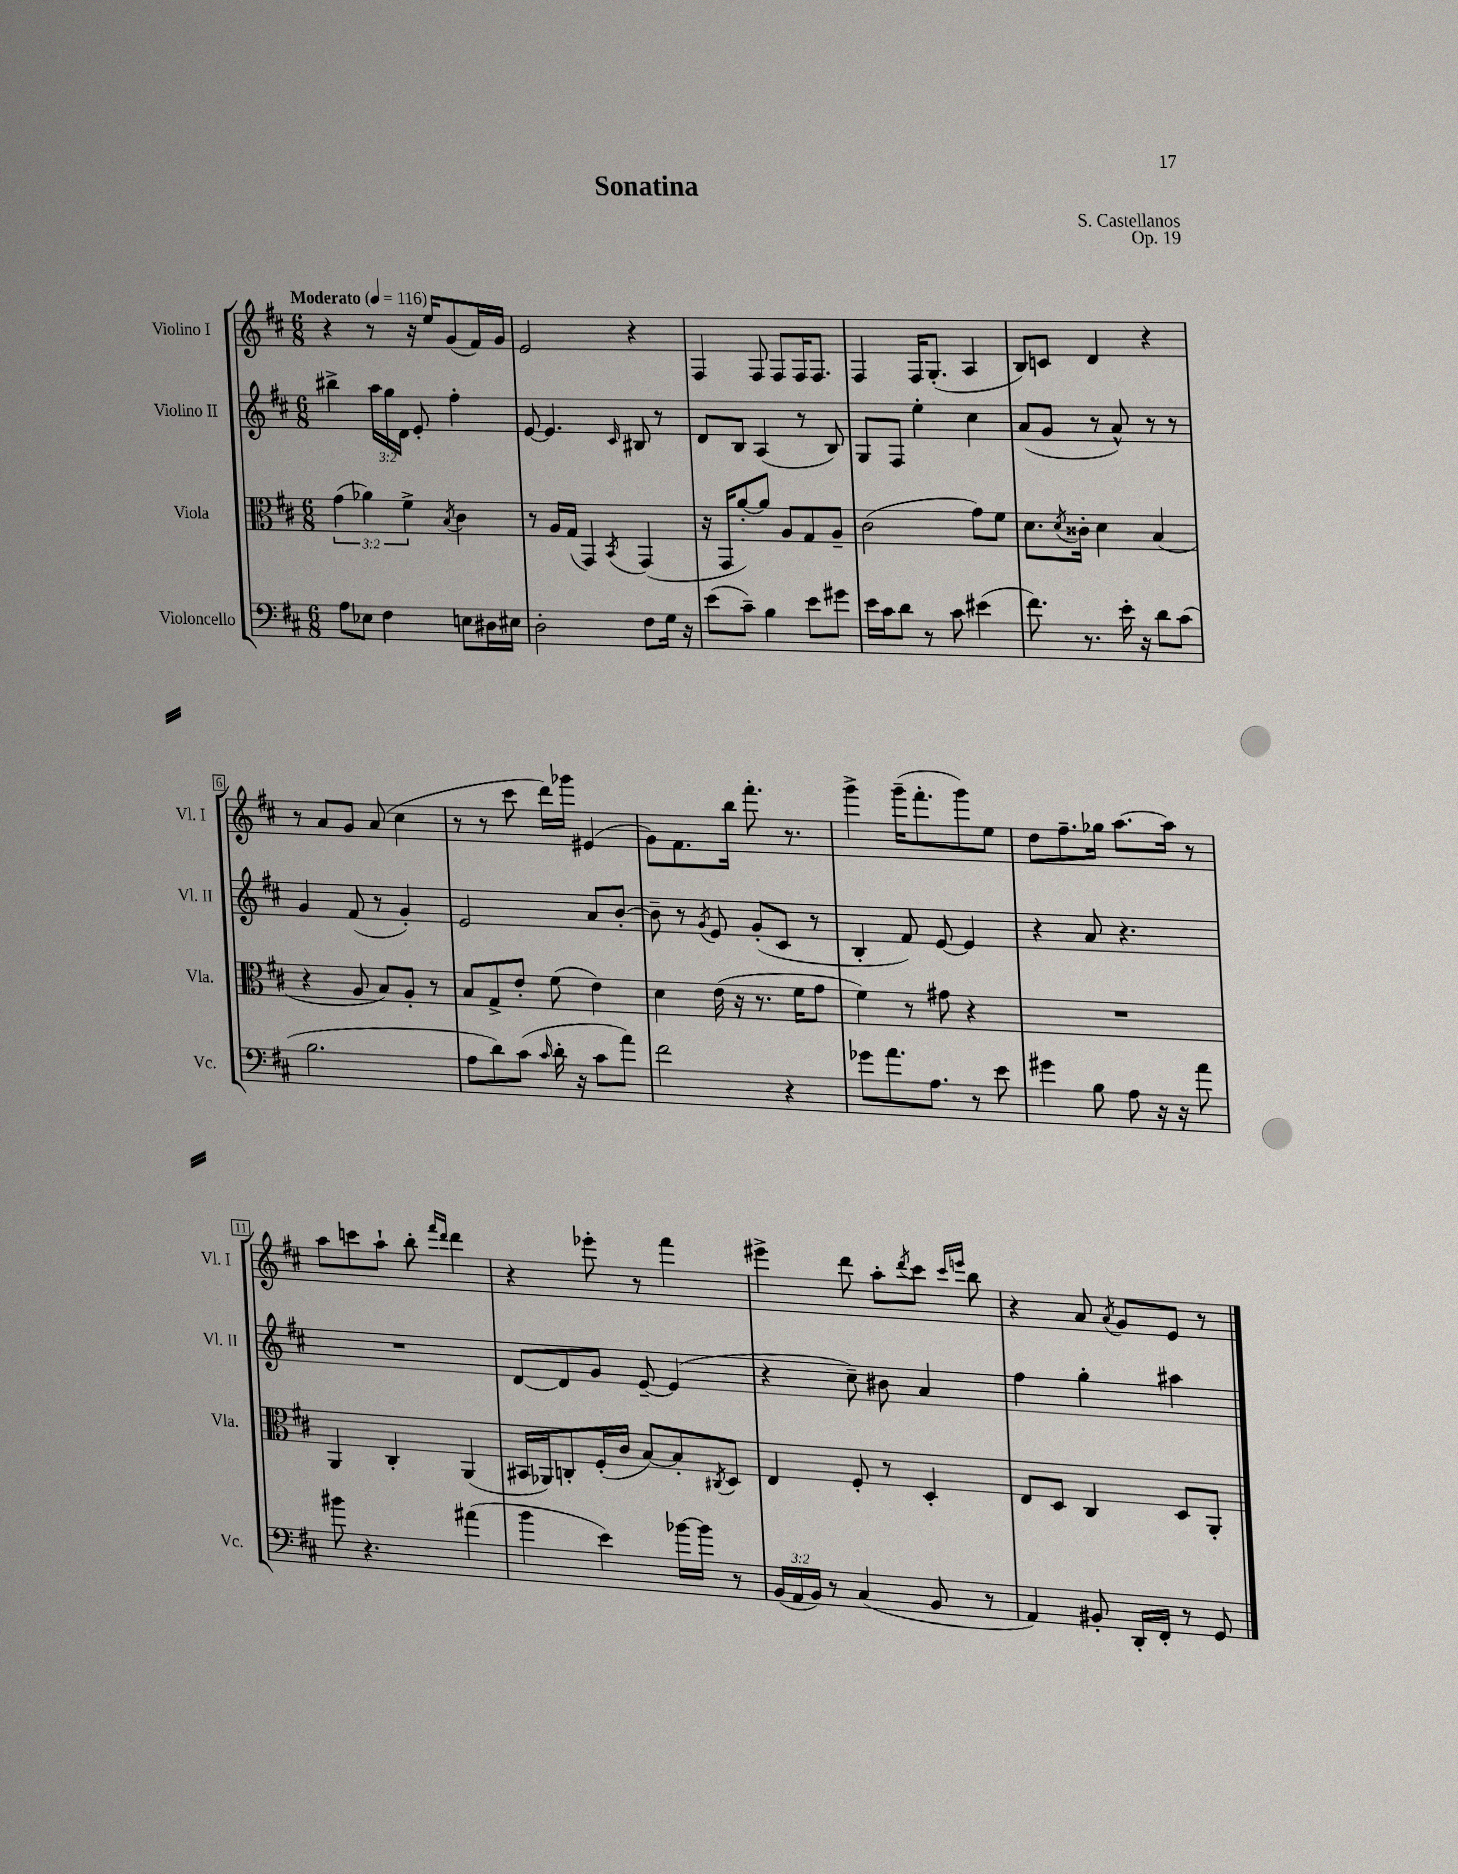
\header { title = "Sonatina" composer = "S. Castellanos" opus = "Op. 19" }
<<
\new StaffGroup <<
\new Staff = "s0" \with { instrumentName = "Violino I" shortInstrumentName = "Vl. I" } {
    \clef treble \key d \major \numericTimeSignature \time 6/8 \tempo "Moderato" 4 = 116
    r4 r8 r16 e''16 g'8( fis'16) g'16 |
    e'2 r4 |
    fis4 fis8 fis8 fis16 fis8. |
    fis4 fis16 g8.-.( a4 |
    b8) c'8 d'4 r4 |
    r8 a'8 g'8 a'8( cis''4 |
    r8 r8 cis'''8 d'''16) ges'''16 eis'4( |
    g'8) fis'8. b''16 fis'''8.-. r8. |
    g'''4-> g'''16--( fis'''8.-. g'''8) e''8 |
    d''8 fis''8.-- ges''16 a''8.~ a''16 r8 |
    a''8 c'''8 a''8-! b''8-. \grace { fis'''16 d'''16 } d'''4 |
    r4 ees'''8-. r8 fis'''4 |
    eis'''4-> d'''8 a''8-. \acciaccatura { d'''8 } cis'''8 \grace { cis'''16 e'''16 } b''8 |
    r4 a'8 \acciaccatura { a'8 } g'8 e'8 r8 \bar "|." |
}
\new Staff = "s1" \with { instrumentName = "Violino II" shortInstrumentName = "Vl. II" } {
    \clef treble \key d \major \numericTimeSignature \time 6/8 \override Staff.TupletNumber.text = #tuplet-number::calc-fraction-text
    bis''4-> \tuplet 3/2 { a''16 g''16 d'16 } e'8-. fis''4-. |
    e'8~ e'4. \grace { cis'16 } bis8 r8 |
    d'8 b8 a4( r8 b8) |
    g8 fis8 e''4-. cis''4 |
    a'8( g'8 r8 a'8-^) r8 r8 |
    g'4 fis'8( r8 g'4-.) |
    e'2 a'8 b'8~-. |
    b'8-- r8 \acciaccatura { g'8 } e'8 g'8-.( cis'8 r8 |
    b4-. fis'8) e'8~ e'4 |
    r4 a'8 r4. |
    R2. |
    d'8~ d'8 g'8 e'8~-- e'4( |
    r4 cis''8--) bis'8 a'4 |
    fis''4 g''4-. ais''4 \bar "|." |
}
\new Staff = "s2" \with { instrumentName = "Viola" shortInstrumentName = "Vla." } {
    \clef alto \key d \major \numericTimeSignature \time 6/8 \override Staff.TupletNumber.text = #tuplet-number::calc-fraction-text
    \tuplet 3/2 { g'4( aes'4) fis'4-> } \acciaccatura { b8 } cis'4 |
    r8 a16 g16( g,4) \acciaccatura { b,8 } g,4( |
    r16 g,16 a'8~-.) a'8 a8 g8 a8-- |
    cis'2( g'8) fis'8 |
    d'8. \acciaccatura { d'8 } cisis'16-. d'4 b4( |
    r4 a8 b8) a8-. r8 |
    b8 g8-> e'8-. fis'8( e'4) |
    d'4 e'16( r16 r8. fis'16 g'8 |
    fis'4) r8 gis'8 r4 |
    R2. |
    a,4 cis4-. a,4( |
    bis,16 aes,16) c8-. fis16-.( cis'16 b8~) b8-. \acciaccatura { cis8 } d8 |
    e4 fis8-. r8 d4-. |
    e8 d8 cis4 d8 a,8-. \bar "|." |
}
\new Staff = "s3" \with { instrumentName = "Violoncello" shortInstrumentName = "Vc." } {
    \clef bass \key d \major \numericTimeSignature \time 6/8 \override Staff.TupletNumber.text = #tuplet-number::calc-fraction-text
    a8 ees8 fis4 e8 dis16 eis16 |
    d2-. fis8 g16 r16 |
    e'8( cis'8--) b4 e'8 gis'8 |
    e'16 cis'16 d'8 r8 cis'8 eis'4( |
    fis'8.) r8. e'16-. r16 d'8 cis'8( |
    b2. |
    a8 d'8) cis'8( \grace { cis'16 } d'16-. r16 cis'8 a'8) |
    fis'2 r4 |
    ges'8 a'8. a8. r8 e'8 |
    gis'4 b8 a8 r16 r16 a'8 |
    bis'8 r4. ais'4( |
    b'4 e'4) bes'16~ bes'16 r8 |
    \tuplet 3/2 { b,16( a,16 b,16) } r8 cis4( b,8 r8 |
    a,4) bis,8-. d,16-. fis,16-. r8 g,8 \bar "|." |
}
>>
>>
\layout { \context { \Score \override BarNumber.stencil = #(make-stencil-boxer 0.1 0.3 ly:text-interface::print) } }
